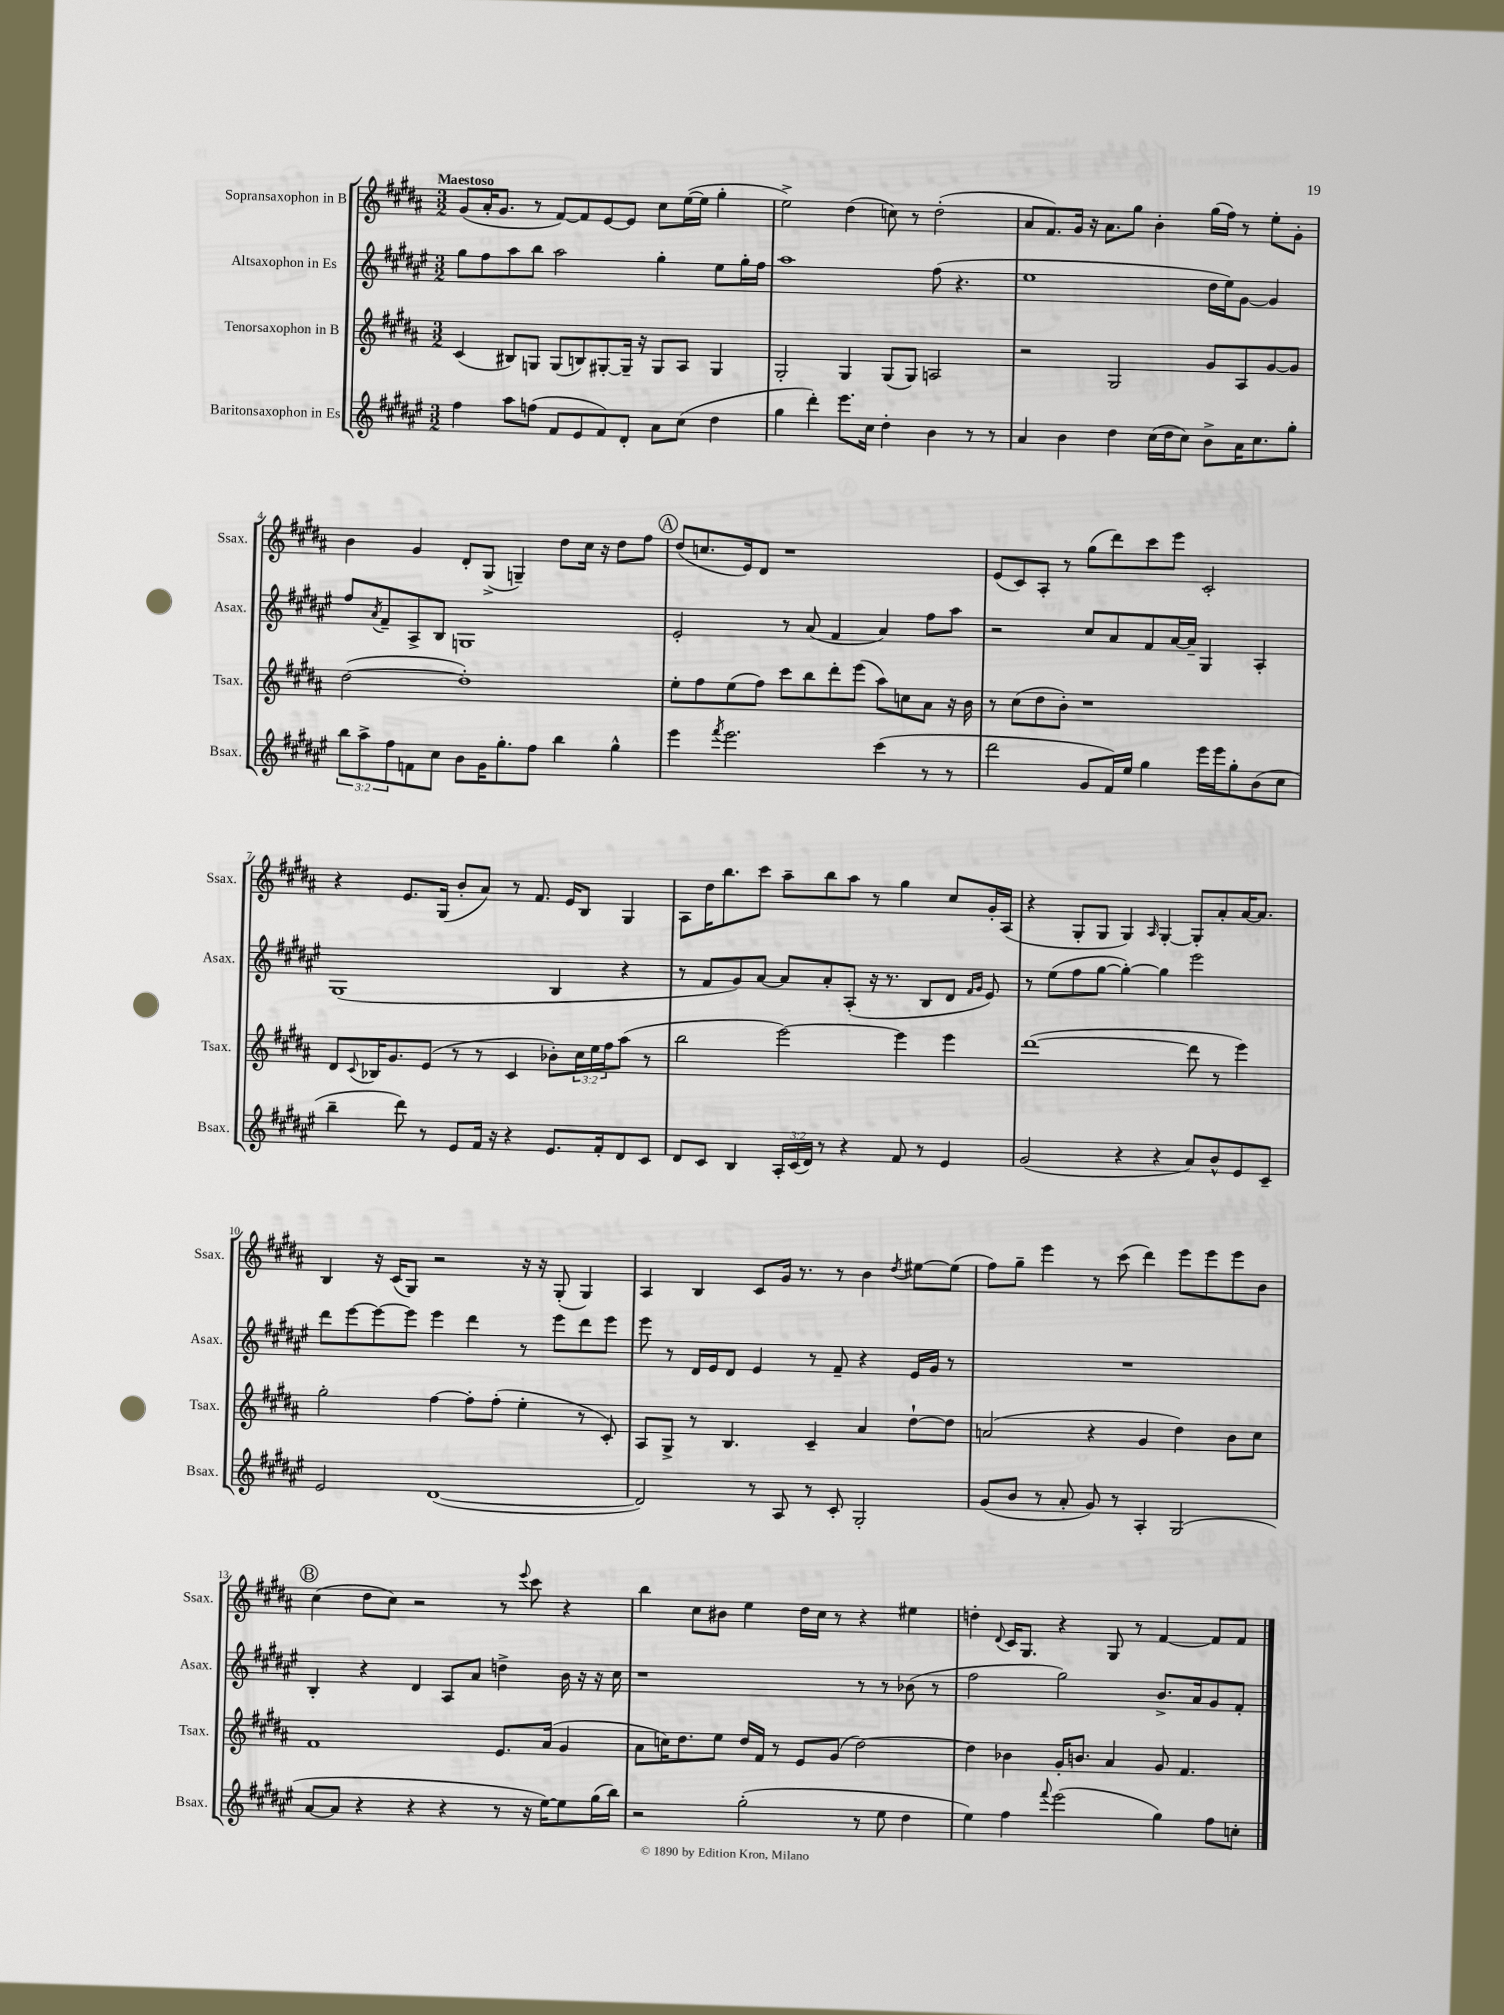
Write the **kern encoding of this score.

**kern	**kern	**kern	**kern
*part4	*part3	*part2	*part1
*staff4	*staff3	*staff2	*staff1
*I"Baritonsaxophon in Es	*I"Tenorsaxophon in B	*I"Altsaxophon in Es	*I"Sopransaxophon in B
*I'Bsax.	*I'Tsax.	*I'Asax.	*I'Ssax.
*clefG2	*clefG2	*clefG2	*clefG2
*k[f#c#g#d#a#e#]	*k[f#c#g#d#a#]	*k[f#c#g#d#a#e#]	*k[f#c#g#d#a#]
*M3/2	*M3/2	*M3/2	*M3/2
=1	=1	=1	=1
!	!	!	!LO:TX:a:B:t=Maestoso
4ff#\	(4c#/	8gg#\L	(8g#/L
.	.	8ff#\	16a#'/K
.	.	.	8.g#/J
8aa#\L	8B#X/L)	8aa#\	.
(8ffn\J	8Gn/J	8bb\J	8r
8f#/L	(8G/L	2aa#\	[8f#/L)
8e#/	8Bn/)	.	8f#/]
8f#/)	[8G#X'/	.	[8e/
8d#'/J	16G#~/Jk]	.	8e/J]
.	16r	.	.
8a#\L	8G#/L	4gg#'\	8cc#\L
(8cc#\J	8A#/J	.	([16ee\L
.	.	.	16ee\JJ]
4dd#\	4G#/	8ee#\L	4gg#'\
.	.	16gg#'\L	.
.	.	16ff#\JJ	.
=2	=2	=2	=2
4gg#\	2G#'/	1aa#	2ee^\)
4ddd#'\)	.	.	.
8.eee#\L	4G#/	.	(4dd#\
16cc#\Jk	.	.	.
4dd#'\	(8G#/L	.	8ccn\)
.	8G#/J)	.	8r
4b\	2An/	(8ff#\	(2dd#'\
.	.	4.r	.
8r	.	.	.
8r	.	.	.
=3	=3	=3	=3
4a#/	2r	1ee#	8a#/L
.	.	.	8.f#/)
4b\	.	.	.
.	.	.	16g#/Jk
.	.	.	16r
.	.	.	8.a#\L
4dd#\	2G#/	.	.
.	.	.	8gg#\J
(16cc#\LL	.	.	4b'\
16dd#\J	.	.	.
8cc#\J)	.	.	.
8b^\L	8g#/L	16dd#\LL	(16gg#\LL
.	.	16ee#\J)	16ff#\JJ)
16a#\K	8A#/	[8g#\J	8r
8.cc#\	.	.	.
.	[8g#/	4g#/]	8ee'\L
8gg#'\J	8g#/J]	.	8g#'\J
!!LO:LB:g=z
=4	=4	=4	=4
12bb\L	([2dd#\	8ff#/L	4b\
12aa#^\	.	.	.
.	.	8qa#/	.
.	.	8f#~/	.
12ff#\	.	.	.
8fn\	.	8A#^/	4g#/
8cc#\J	.	8B/J	.
8b\L	1dd#'])	1Gn	8d#'/L
16g#\K	.	.	(8G#^/J
8.gg#'\	.	.	.
.	.	.	4Gn~/)
8ff#\J	.	.	.
4bb\	.	.	8dd#\L
.	.	.	16cc#\Jk
.	.	.	16r
4gg#^^\	.	.	8dd#\L
.	.	.	8ff#\J
!!LO:REH:place=s1:t=A
=5	=5	=5	=5
4eee#\	8ee'\L	2e#'/	(8dd#/L
.	8ff#\	.	8.ccn/
8qfff#/	.	.	.
2.eee#\	(8ee\	.	.
.	.	.	16e/k)
.	8ff#\J)	.	8d#/J
.	8ccc#\L	8r	1r
.	8bb\	(8a#/	.
.	8ddd#'\	4f#/	.
.	(8eee\J	.	.
(4ccc#\	8aa#\L)	4a#/)	.
.	8ccn\	.	.
8r	8a#\J	8ff#\L	.
8r	16r	8aa#\J	.
.	16b\	.	.
=6	=6	=6	=6
2ddd#\	8r	2r	(8e/L
.	(8cc#\L	.	8c#/)
.	8dd#\	.	8A#'/J
.	8b'\J)	.	8r
8g#/L	1r	8cc#/L	(8gg#\L
16f#/L)	.	8a#/	8ddd#\)
16ee#/JJ	.	.	.
4gg#\	.	8f#/	8ccc#\
.	.	[16a#/L	8eee\J
.	.	16a#~/JJ]	.
16eee#\LL	.	4G#/	2c#'/
16eee#\J	.	.	.
8gg#'\	.	.	.
(8b\	.	4A#'/	.
8cc#\J	.	.	.
!!LO:LB:g=z
=7	=7	=7	=7
4bb~\	8d#/L	(1G#	4r
.	8qqc#/	.	.
.	16B-X/K	.	.
.	8.g#/	.	.
8ddd#\)	.	.	8.e/L
8r	(8e/J	.	.
.	.	.	(16G#/Jk
8e#/L	8r	.	8b'/L
16f#/Jk	8r	.	8a#/J)
16r	.	.	.
4r	4c#/	.	8r
.	.	.	8.f#/
8.e#/L	8b-X'\L)	4B/	.
.	.	.	16e/KL
.	24cc#\L	.	8B/J
.	24ee\	.	.
16f#'/k	.	.	.
.	24ff#\J	.	.
8d#/	(8aa#\J	4r	4G#/
8c#/J	8r	.	.
=8	=8	=8	=8
8d#/L	2bb\	8r	8A#\L
8c#/J	.	8f#/L	16dd#\K
.	.	.	8.bb\
4B/	.	8g#/)	.
.	.	[8a#/J	8ccc#\J
24A#'/LL	[2eee\)	8a#/L]	8aa#~\L
(24c#/	.	.	.
24d#/JJ)	.	.	.
8r	.	8a#'/	8bb\
4r	.	(8A#'/J	8aa#\J
.	.	16r	8r
.	.	8.r	.
8f#/	4eee\]	.	4gg#\
8r	.	8B/L	.
4e#/	4eee\	8d#/J	8cc#/L
.	.	16qqf#/LL	.
.	.	16qqg#/JJ	.
.	.	8e#/)	16g#'/L
.	.	.	(16A#/JJ
=9	=9	=9	=9
(2g#/	([1ddd#	8r	4r
.	.	(8ee#\L	.
.	.	8ff#\	8G#'/L
.	.	[8gg#\J	8G#/J
4r	.	4gg#'\_)	4G#/)
.	.	.	16qqA#/
4r	.	4gg#\]	[4G#'/
8a#/L)	8ddd#\]	2eee#\	8G#'/L]
8b^^/	8r	.	8a#'/
8e#/	4eee\)	.	[16a#/K
.	.	.	8.a#/J]
8c#~/J	.	.	.
!!LO:LB:g=z
=10	=10	=10	=10
2e#/	2gg#'\	8ddd#\L	4B/
.	.	[8eee#\	.
.	.	8eee#\_	16r
.	.	.	(16c#/KL
.	.	8eee#\J]	8G#/J)
([1d#	[4ff#\	4eee#\	2r
.	8ff#'\L]	4ddd#\	.
.	(8ff#'\J	.	.
.	4ee'\	8r	16r
.	.	.	16r
.	.	8eee#\L	(8G#'/
.	8r	8ddd#\	4G#/)
.	8c#'/)	8eee#\J	.
=11	=11	=11	=11
2d#/])	8A#/L	8eee#\	4A#/
.	8G#^/J	8r	.
.	8r	16d#/LL	4B/
.	.	16e#/J	.
.	4.B/	8d#/J	.
8r	.	4e#/	8c#/L
8A#/	.	.	16g#/Jk
.	.	.	8.r
8r	4c#~/	8r	.
8c#'/	.	8f#~/	8r
2G#'/	4a#/	4r	4b\
.	.	.	8qdd#/
.	[8dd#`\L	16e#/LL	[8ee#X\L
.	.	16g#/JJ	.
.	8dd#\J]	8r	(8ee#\J]
=12	=12	=12	=12
(8g#/L	(2an/	1.r	8ff#\L)
8b/J	.	.	8gg#~\J
8r	.	.	4eee\
8a#'/	.	.	.
8g#/)	4r	.	8r
8r	.	.	(8ccc#\
4A#'/	4g#/	.	4ddd#\)
(2G#/	4dd#\)	.	8eee\L
.	.	.	8eee\
.	8b\L	.	8eee\
.	8cc#\J	.	8b\J
!!LO:LB:g=z
!!LO:REH:place=s1:t=B
=13	=13	=13	=13
[8a#/L	1f#	4B'/	(4cc#\
8a#/J]	.	.	.
4r	.	4r	8dd#\L
.	.	.	8cc#\J)
4r	.	4d#/	2r
4r	.	8A#/L	.
.	.	8a#/J	.
8r	8.e/L	4ddn^\	8r
.	.	.	8qqeee/
16r	.	.	8ccc#\
[16ee#\KL)	(16a#/Jk	.	.
8ee#\]	4g#/	16b\	4r
.	.	16r	.
(16gg#\L	.	16r	.
16bb\JJ)	.	16cc#\	.
=14	=14	=14	=14
2r	8a#\L	1r	4bb\
.	16ccn\K)	.	.
.	8.dd#\	.	.
.	.	.	8cc#\L
.	8ee\J	.	8b#X\J
(2gg#'\	16dd#/LL	.	4ee\
.	16f#/JJ	.	.
.	8r	.	.
.	8e/L	.	16dd#\LL
.	.	.	16cc#\JJ
.	(8g#/J	.	8r
8r	[2dd#\)	8r	4r
8ee#\	.	8r	.
4dd#\	.	(8b-X\	4ee#X\
.	.	8r	.
=15	=15	=15	=15
4ee#\)	4dd#\]	2ff#\	4ddn'\
.	.	.	8qqd#/
4ff#\	4b-X\	.	16c#/KL
.	.	.	8.G#/J
8qqfff#/	.	.	.
(2eee#\	16g#'/KL	2gg#\)	4r
.	8.bn/J	.	.
.	4a#/	.	8G#/
.	.	.	8r
4gg#\)	8g#/	8.b^/L	[4f#/
.	4.f#/	.	.
.	.	16a#/k	.
8ff#\L	.	8g#/	8f#/L]
8ccn'\J	.	8f#'/J	8f#/J
==	==	==	==
*-	*-	*-	*-
